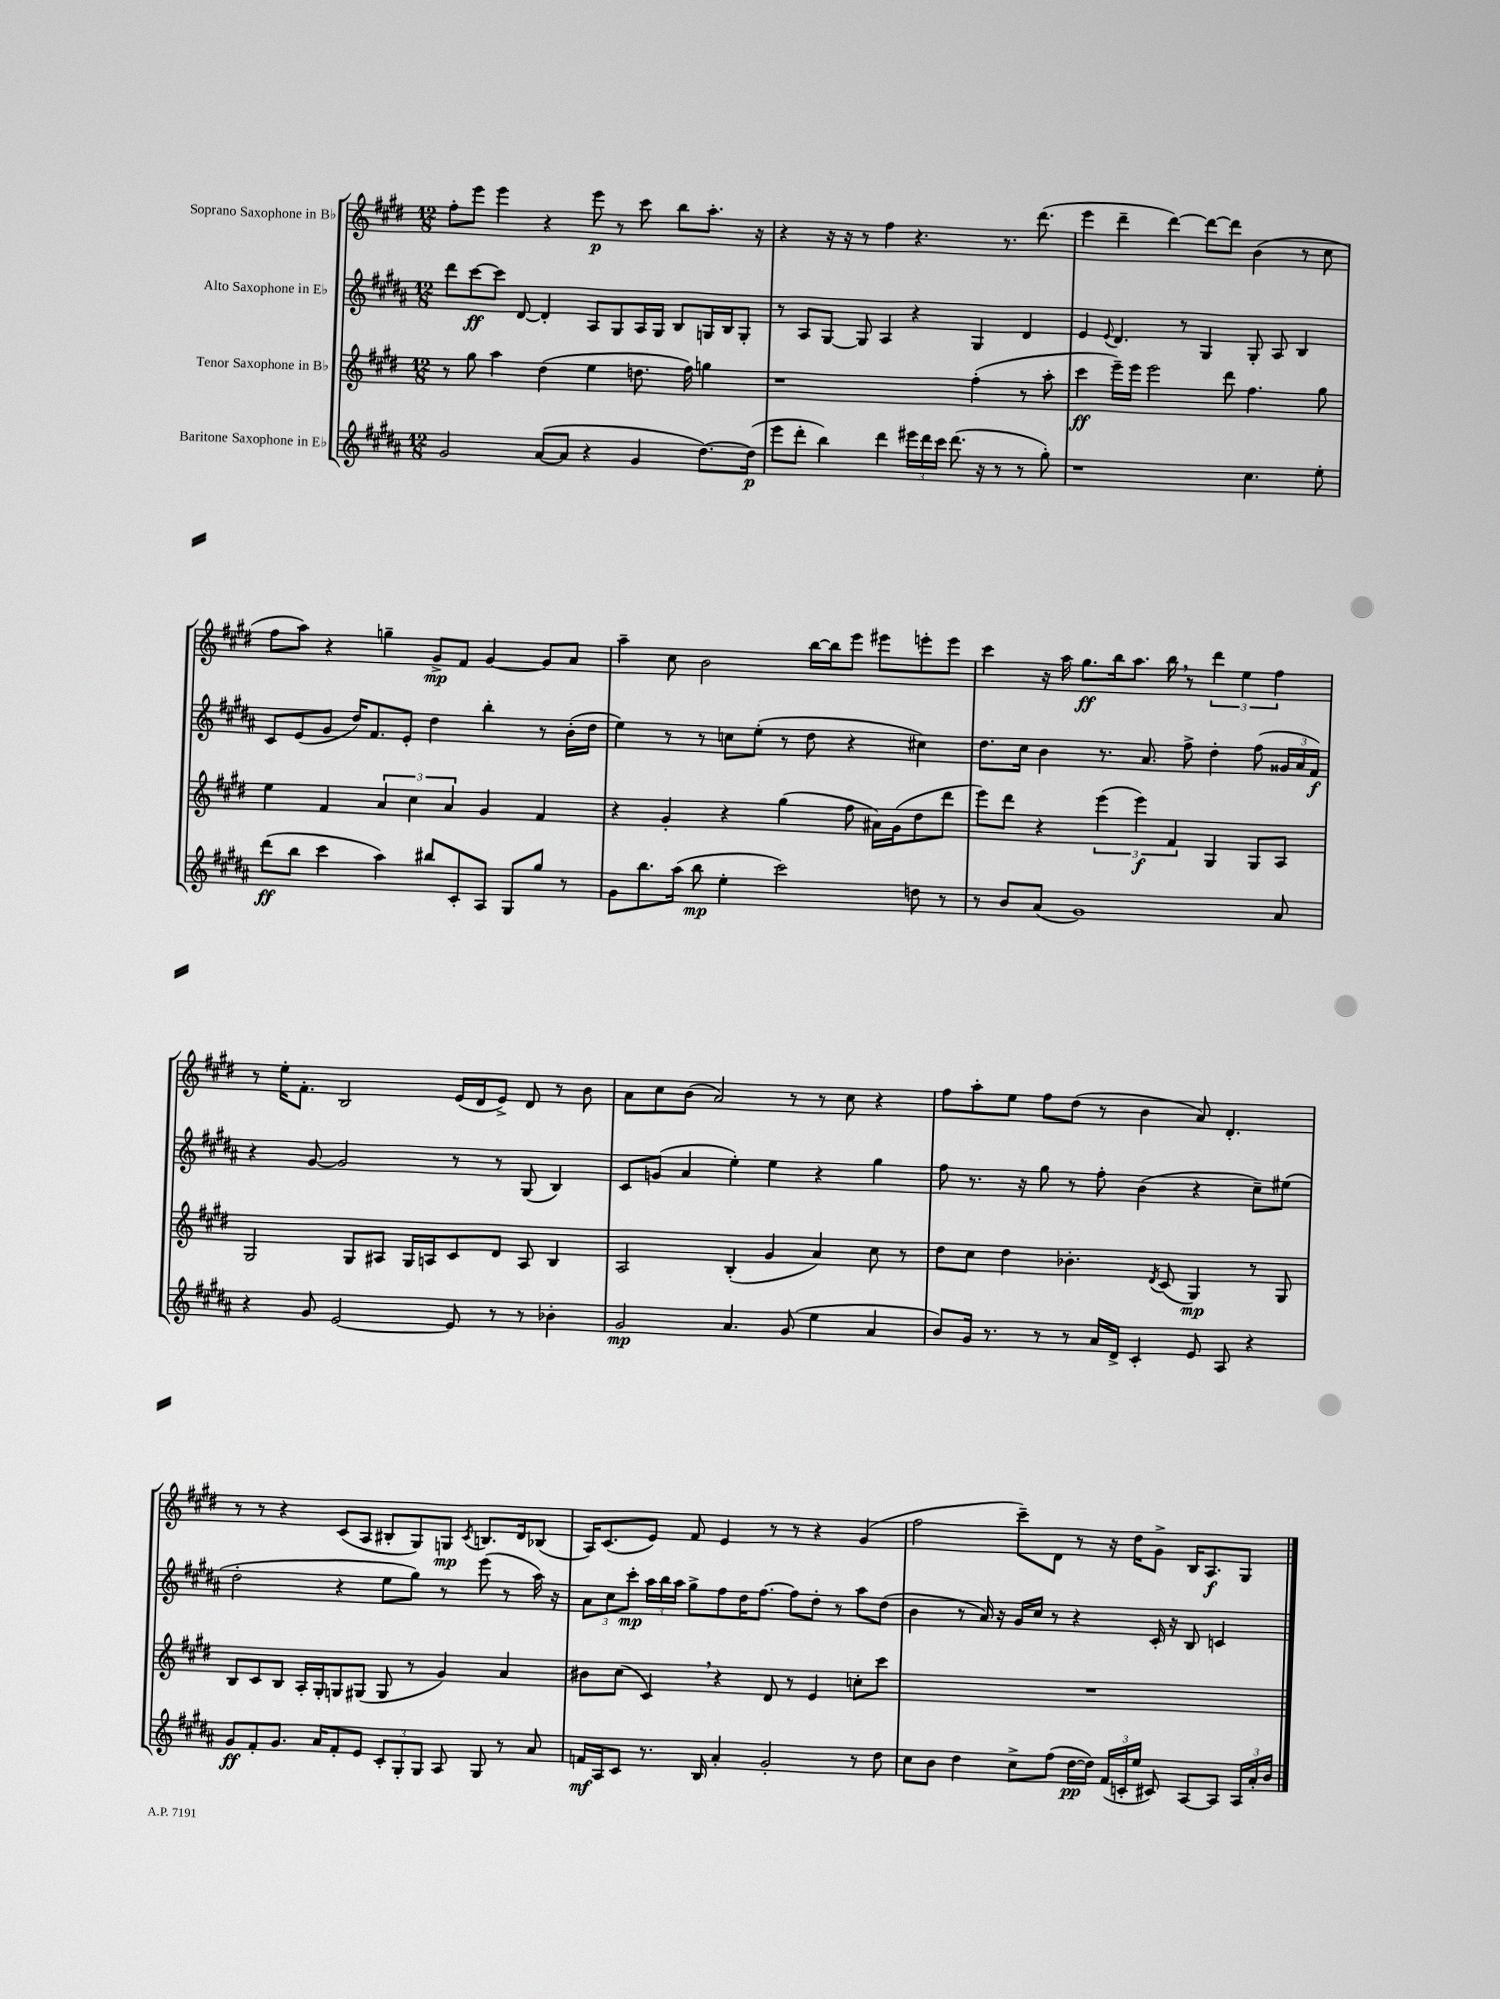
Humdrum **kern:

**kern	**kern	**kern	**kern
*staff4	*staff3	*staff2	*staff1
*clefG2	*clefG2	*clefG2	*clefG2
*k[f#c#g#d#a#]	*k[f#c#g#d#]	*k[f#c#g#d#a#]	*k[f#c#g#d#]
*M12/8	*M12/8	*M12/8	*M12/8
2g#	8r	8ddd#	8ff#'
.	8gg#	[8ccc#	8eee
.	4aa	8ccc#]	4eee
.	.	[8d#	.
([8a#	(4dd#	4d#']	4r
8a#]	.	.	.
4r	4ee	8A#	8eee
.	.	8G#	8r
4g#	8.dd	16A#	8ccc#
.	.	16G#	.
.	.	8B	8bb
.	16ff#)	.	.
[8.dd#)	4gg	16G	8.aa'
.	.	16B	.
.	.	8G'	.
(16dd#]	.	.	16r
=	=	=	=
8eee	1r	8r	4r
8ddd#'	.	8A#	.
4bb)	.	[8G#	16r
.	.	.	16r
.	.	8G#]	8r
4ddd#	.	4A#	4ff#
24eee#	.	4r	4.r
24ddd#	.	.	.
24ccc#	.	.	.
(8.ddd#	.	.	.
.	(4ff#'	4G#	.
16r	.	.	.
8r	.	.	8.r
8r	8r	4d#	.
.	.	.	(8.ddd#
8gg#')	8aa'	.	.
=	=	=	=
1r	4ccc#	4e	4eee
.	.	8qqe	.
.	16eee~)	4.d#	4ddd#~
.	16eee	.	.
.	2eee	.	.
.	.	.	[4ddd#)
.	.	8r	.
.	.	4G#	8ddd#_
.	8ddd#	.	8ddd#]
4.cc#	4.ff#	8G#'	(4b
.	.	8A#	.
.	.	4B	8r
8ee'	8gg#	.	8cc#
=	=	=	=
(8ddd#	4ee	8c#	8ff#
8bb	.	(8e	8aa)
4ccc#	4f#	8g#	4r
.	.	16dd#)	.
.	.	8.f#	.
4aa#)	6a	.	4gg~
.	.	8e'	.
.	6cc#	.	.
8bb#	.	4dd#	8g#^
.	6a	.	.
8c#'	.	.	8f#
8A#	4g#	4bb'	[4g#
8G#	.	.	.
8gg#	4f#	8r	8g#]
8r	.	(16b'	8a
.	.	16dd#	.
=	=	=	=
8g#	4r	4ee)	4aa~
8.bb	.	.	.
.	4g#'	8r	8cc#
(16aa#	.	.	.
8bb	.	8r	2b
4ee'	4r	8cc	.
.	.	(8ee'	.
2ccc#)	(4gg#	8r	.
.	.	8dd#	[16bb
.	.	.	16bb]
.	8ff#	4r	8eee
.	16a#)	.	8eee#
.	(16g#	.	.
8dd	8dd#	4cc#)	8eee'
8r	8ddd#	.	8eee
=	=	=	=
8r	8eee)	8.dd#	4ccc#
8b	8ddd#	.	.
.	.	16cc#	.
(8a#	4r	4b	16r
.	.	.	16aa
1g#)	.	.	8.gg#
.	(6eee	8.r	.
.	.	.	16bb
.	.	.	8.aa
.	6eee)	.	.
.	.	8.a#	.
.	.	.	16bb
.	6f#	.	.
.	.	8ff#^	8r
.	4G#	4dd#'	6ddd#
.	.	.	6ee
.	8G#	(8ff#	.
.	.	.	6ff#
8a#	8A	24g##	.
.	.	24a#	.
.	.	24f#)	.
=	=	=	=
4r	2G#	4r	8r
.	.	.	16ee'
.	.	.	8.f#'
8g#	.	[8g#	.
[2e	.	2g#]	2B
.	8G#	.	.
.	8A#	.	.
.	16G#	.	.
.	16A	.	.
8e]	8c#	8r	(16e
.	.	.	16d#
8r	8d#	8r	8e^)
8r	8A	(8G#	8d#
4b-'	4B	4B)	8r
.	.	.	8b
=	=	=	=
2g#	2A	8c#	8a
.	.	(8g	8cc#
.	.	4a#	(8b
.	.	.	2a)
4.a#	(4B'	4ee')	.
.	4g#	4ee	.
(8g#	.	.	8r
4ee	4a)	4r	8r
.	.	.	8cc#
4a#	8cc#	4gg#	4r
.	8r	.	.
=	=	=	=
8b)	8dd#	8ff#	8ff#
16g#	8cc#	8.r	8aa'
8.r	.	.	.
.	4dd#	.	8ee
.	.	16r	.
8r	.	8gg#	8ff#
8r	4.b-'	8r	(8dd#
16a#	.	8ff#'	8r
16d#^	.	.	.
4c#'	.	(4b	4b
.	8qd#	.	.
.	(8c#	.	.
8e	4G#)	4r	8a)
8A#	.	.	4.d#'
4r	8r	8cc#~)	.
.	8G#	(8ee#	.
=	=	=	=
8g#	8B	2dd#'	8r
8f#'	8c#	.	8r
8.g#	8B	.	4r
.	16A'	.	.
16a#	16G#'	.	.
8f#'	8G	4r	(8c#
8e	(8G#	.	8A
12c#'	8G#	8ee	8B#'
12G#'	.	.	.
.	8r	8gg#)	8G#)
12G#	.	.	.
8A#	4g#)	8r	8G
.	.	.	8qc#
8G#	.	(8eee	8.B
8r	4a	8r	.
.	.	.	16d#
8a#	.	16aa#)	(8B-
.	.	16r	.
=	=	=	=
16f	8b#	12a#	16A)
16A#	.	.	(8.c#
.	.	12cc#	.
8c#	(8cc#	.	.
.	.	12ccc#'	.
8.r	4c#)	24aa#	8e)
.	.	24bb	.
.	.	24aa#	.
.	.	8gg#^	8f#
16B	.	.	.
4a#'	4r	8ff#	4e
.	.	16dd#	.
.	.	[8.ff#	.
2g#'	8d#	.	8r
.	8r	8ff#]	8r
.	4e	8dd#'	4r
.	.	8r	.
8r	8cc'	8aa#	(4g#
8dd#	8ccc#	(8dd#	.
=	=	=	=
8cc#	1.r	4b	2ff#
8b	.	.	.
4dd#	.	8r	.
.	.	16a#)	.
.	.	16r	.
8cc#^	.	16g#	8ccc#~)
.	.	16cc#	.
(8ff#	.	8r	8d#
[16dd#	.	4r	8r
16dd#])	.	.	.
(24f#	.	.	16r
24c'	.	.	.
.	.	.	16dd#
24ee	.	.	.
8c#)	.	16c#'	8g#^
.	.	16r	.
[8A#	.	8B	16B
.	.	.	8.A
8A#]	.	4c	.
24A#	.	.	8G#
24a#'	.	.	.
24b	.	.	.
==	==	==	==
*-	*-	*-	*-
